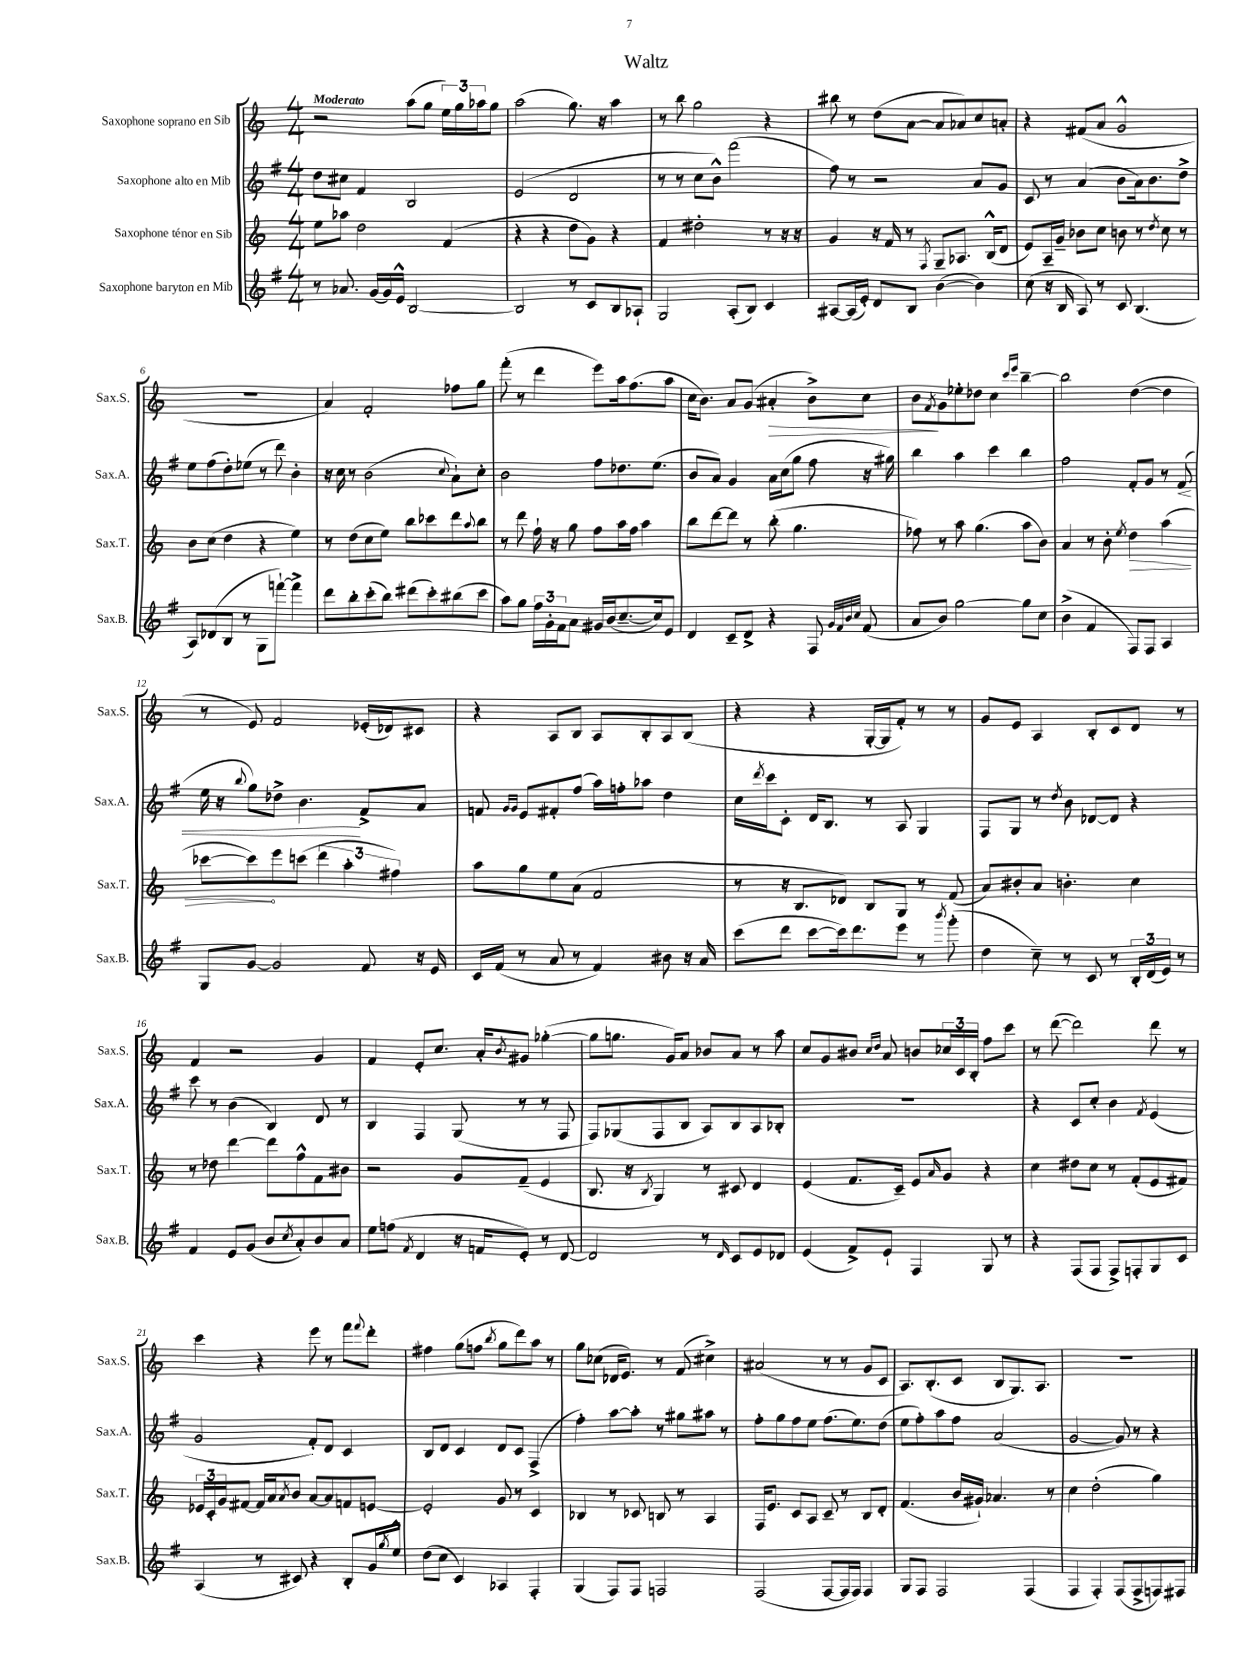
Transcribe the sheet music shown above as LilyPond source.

\header { title = "Waltz" }
<<
\new StaffGroup <<
\new Staff = "s0" \with { instrumentName = "Saxophone soprano en Sib" shortInstrumentName = "Sax.S." } {
    \clef treble \key c \major \numericTimeSignature \time 4/4 \tempo "Moderato"
    r2 a''8( g''8 \tuplet 3/2 { e''16) g''16 aes''16 } g''8 |
    a''2( g''8.) r16 a''4 |
    r8 b''8 g''2 r4 |
    bis''8 r8 d''8( a'8~ a'8 aes'8) c''8 a'8-. |
    r4 fis'8( a'8 g'2-^ |
    R1 |
    a'4) f'2-. fes''8 g''8 |
    f'''8-.( r8 d'''4 e'''8) a''16 f''8.( a''8 |
    c''16 b'8.) a'8 g'8( ais'4-.\> b'8->) c''8 |
    b'8\! \acciaccatura { f'8 } g'8 ees''8-. des''8 c''4 \grace { c'''16 e'''16 } b''4~-- |
    b''2 d''4~( d''4 |
    r8 e'8) f'2 ees'16-.( des'16) cis'8 |
    r4 a8 b8 a8 b8-. a8 b8( |
    r4 r4 g16~-. g16 f'8-.) r8 r8 |
    g'8 e'8 a4 b8-. c'8 d'8 r8 |
    f'4 r2 g'4 |
    f'4 e'8-. c''8. a'16-. \acciaccatura { b'8 } gis'8 ges''4~-.( |
    ges''8 g''8. g'16) a'8 bes'8 a'8 r8 a''8 |
    c''8 g'8 bis'8 \grace { c''16 d''16 } a'8 b'8 \tuplet 3/2 { ces''16 c'16 b16-. } f''8 c'''8 |
    r8 d'''8~( d'''2) d'''8 r8 |
    c'''4 r4 e'''8 r8 f'''8 \appoggiatura { f'''8 } d'''8-. |
    fis''4 g''8( f''8 \acciaccatura { b''8 } g''8 d'''8) a''8 r8 |
    g''8 ces''8( des'16 e'8.) r8 f'8( cis''4->) |
    ais'2( r8 r8 g'8 c'8 |
    a8.) b8.-.( c'8 b8 g8.) a8. |
    R1 \bar "|." |
}
\new Staff = "s1" \with { instrumentName = "Saxophone alto en Mib" shortInstrumentName = "Sax.A." } {
    \clef treble \key g \major \numericTimeSignature \time 4/4
    d''8 cis''8 fis'4 b2 |
    e'2( d'2 |
    r8 r8 c''8 b'8-^) fis'''2( |
    fis''8) r8 r2 a'8 g'8 |
    c'8 r8 a'4( b'8 a'16) b'8. d''8-> |
    e''8 fis''8( d''8-.) ees''8( r8 d'''8) b'4-. |
    r16 c''16 r8 b'2( \appoggiatura { c''8 } a'8-!) c''8-. |
    b'2 fis''8 des''8. e''8.( |
    b'8 a'8) g'4 a'16 c''16( g''8 fis''8 r16 gis''16) |
    b''4 a''4 c'''4 b''4 |
    fis''2 fis'8-. g'8 r8 fis'8\<( |
    e''16 r16 \appoggiatura { b''8 } g''8) des''8-> b'4.\! fis'8-> a'8 |
    f'8 \grace { g'16 g'16 } e'8 fis'8-. fis''8( a''16) f''16-. aes''8 d''4 |
    c''16 \acciaccatura { d'''8 } c'''16 c'8-. d'16 b8. r8 a8 g4 |
    fis8 g8 r8 \acciaccatura { d''8 } b'8 des'8~ des'8 r4 |
    c'''8 r8 b'4( b4) d'8 r8 |
    b4 fis4 g8( r8 r8 fis8 |
    fis8) ges8( fis8 b8 a8) b8 a8 bes8-. |
    R1 |
    r4 c'8 c''8-. b'4 \acciaccatura { fis'8 } e'4( |
    g'2 fis'8-.) d'8 c'4 |
    b8 d'8 c'4 d'8 c'8 fis4->( |
    fis''4-.) a''8~ a''8-. r8 gis''8 ais''8 r8 |
    fis''8-. g''8 fis''8 e''8 fis''8.( e''8.) d''8( |
    e''8 fis''8-.) a''8 fis''8 a'2( |
    g'2~ g'8) r8 r4 \bar "|." |
}
\new Staff = "s2" \with { instrumentName = "Saxophone ténor en Sib" shortInstrumentName = "Sax.T." } {
    \clef treble \key c \major \numericTimeSignature \time 4/4
    e''8 aes''8 d''2 f'4( |
    r4 r4 d''8 g'8) r4 |
    f'4 dis''2-. r8 r16 r16 |
    g'4 r16 f'16 r8 \acciaccatura { f8 } g8-- aes8. b16-^( d'8 |
    e'8) a16-- g'16-- bes'8 c''8 b'8 r8 \acciaccatura { d''8 } c''8 r8 |
    b'8 c''8( d''4 r4 e''4) |
    r8 d''8( c''8 e''8) b''8 ces'''8 d'''8 \appoggiatura { a''8 } b''8 |
    r8 d'''8 f''16-! r16 g''8 f''8 a''16 f''16 a''4 |
    b''8 d'''8~ d'''8 r8 b''8-.( g''4. |
    fes''8) r8 a''8 g''4.( a''8 b'8) |
    a'4 r8 b'8-. \acciaccatura { e''8 } \once \override Hairpin.circled-tip = ##t d''4\> a''4( |
    ces'''8~ ces'''8\!) e'''8 c'''8( \tuplet 3/2 { d'''4 a''4-. fis''4) } |
    a''8 g''8 e''8 a'8( f'2 |
    r8 r16 b8. des'8) b8 g8 r8 f'8( |
    a'8) bis'8-. a'8 b'4.-. c''4 |
    r8 des''8 d'''4~ d'''8 f''8-^ f'8 bis'8 |
    r2 g'8 f'8--( e'4 |
    b8. r16 \acciaccatura { b8 } g4) r8 cis'8 d'4 |
    e'4( f'8. c'16--) e'8 \grace { a'16 } g'8 r4 |
    c''4 dis''8 c''8 r8 f'8-.( e'8 fis'8) |
    \tuplet 3/2 { ees'16 c'16-. g'16 } fis'8~ fis'16 a'16 \acciaccatura { a'8 } b'8 a'8~ a'8 f'8 e'8~ |
    e'2-. g'8 r8 c'4 |
    bes4 r8 ces'8 b8 r8 a4 |
    f16 e'8. c'8 a8 c'8-- r8 b8 d'8-. |
    f'4.( b'16 gis'16-!) aes'4. r8 |
    c''4 d''2-.( g''4) \bar "|." |
}
\new Staff = "s3" \with { instrumentName = "Saxophone baryton en Mib" shortInstrumentName = "Sax.B." } {
    \clef treble \key g \major \numericTimeSignature \time 4/4
    r8 aes'8. g'16( g'16) e'16-^ b2~ |
    b2 r8 c'8 b8 aes8-! |
    g2 a8-.( b8) c'4 |
    ais8~ ais16( e'16-.) d'8 b8 b'4~( b'4) |
    c''8( r16 b16 a8) r8 c'8 b4.( |
    a8) des'8( b8 r8 g8 f'''8~-!) f'''4-> |
    d'''8 b''8-. c'''8-.( b''8) dis'''8( c'''8-.) bis''8( c'''8 |
    a''8) g''8 \tuplet 3/2 { fis''16 g'16-. fis'16 } a'8 gis'16 b'16( c''8.~-- c''16) e'8 |
    d'4 c'8-- d'8-> r4 fis8 \grace { g'32 fis'32 b'32 c''32 } fis'8( |
    a'8 b'8) g''2~ g''8 c''8 |
    b'4->( fis'4 fis8) fis8 a4 |
    g8 g'8~ g'2 fis'8 r16 e'16 |
    c'16 fis'16( r8 a'8 r8 fis'4) bis'8 r16 a'16 |
    c'''8( d'''8 c'''8~ c'''16) d'''8. e'''8 r8 \acciaccatura { b'''8 } g'''8-.( |
    d''4 c''8--) r8 c'8 r8 \tuplet 3/2 { b16-. d'16( e'16) } r8 |
    fis'4 e'8 g'8( b'8 \acciaccatura { c''8 } a'8-.) b'8 a'8 |
    e''8 f''8( \acciaccatura { fis'8 } d'4 r16 f'16 e'8-.) r8 d'8~ |
    d'2 r8 \grace { d'16 } c'8 e'8 des'8 |
    e'4( fis'8->) e'8-! fis4 g8 r8 |
    r4 fis8( fis8 fis8->) f8-. g8 c'8 |
    a4( r8 cis'8) r4 b8-. g'16 \acciaccatura { g''8 } e''16-^ |
    d''8( c''8 c'4) aes4 fis4-. |
    g4( fis8) fis8 f2 |
    fis2( fis8~ fis16 fis16) fis4 |
    g8 fis8 fis2 fis4( |
    fis4 fis4-.) fis8( fis8-> f8) fis8 \bar "|." |
}
>>
>>
